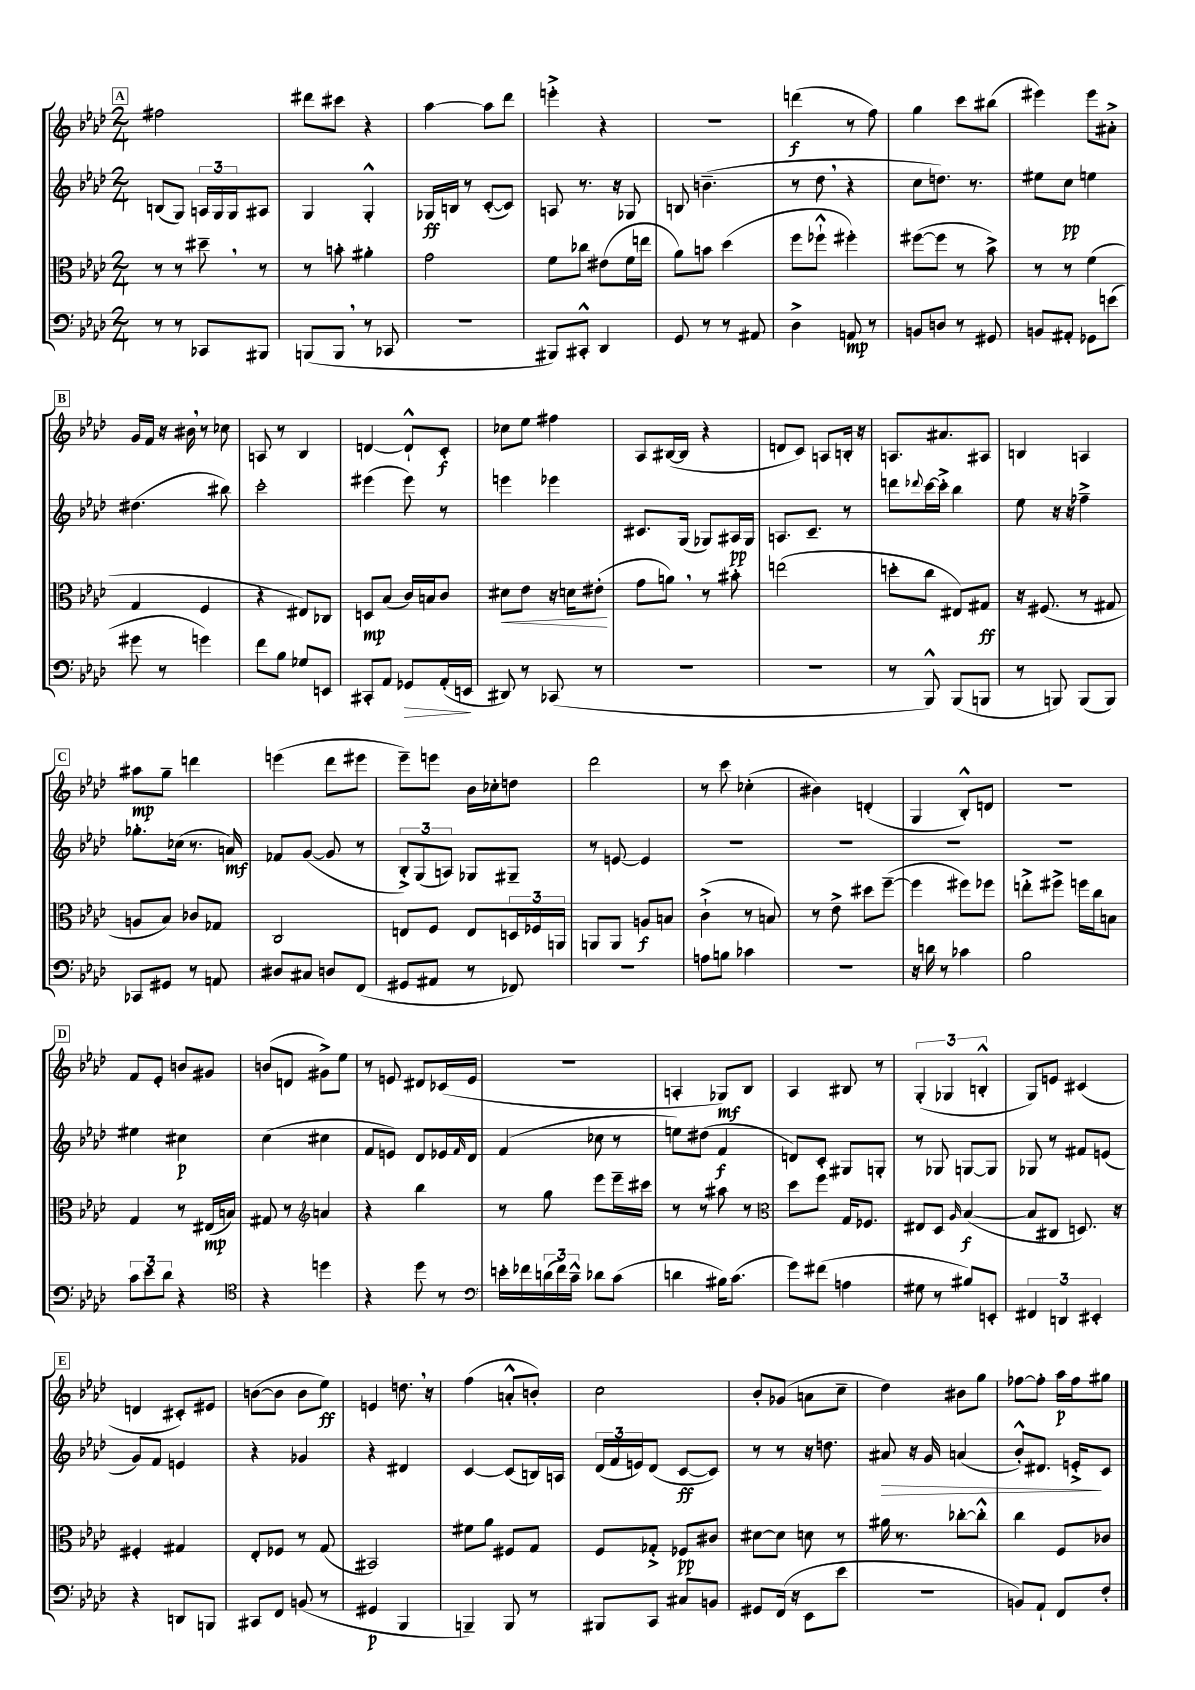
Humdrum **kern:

**kern	**kern	**kern	**kern
*staff4	*staff3	*staff2	*staff1
*clefF4	*clefC3	*clefG2	*clefG2
*k[b-e-a-d-]	*k[b-e-a-d-]	*k[b-e-a-d-]	*k[b-e-a-d-]
*M2/4	*M2/4	*M2/4	*M2/4
8r	8r	(8B	2ff#
8r	8r	8G)	.
8CC-	8dd#~	24A	.
.	.	24G	.
.	.	24G	.
8BBB#	8r	8A#	.
=	=	=	=
(8BBB	8r	4G	8ddd#
8BBB	8b'	.	8ccc#
8r	4a#'	4G'^^	4r
8CC-	.	.	.
=	=	=	=
2r	2g	16G-	[4aa-
.	.	16B	.
.	.	8r	.
.	.	([8c'	8aa-]
.	.	8c])	8ddd-
=	=	=	=
8BBB#)	8f	8A	4eee'^
8CC#'^^	8cc-	8.r	.
4DD-	(8e#	.	4r
.	.	16r	.
.	16f	8G-	.
.	16ee	.	.
=	=	=	=
8GG	8a-)	8B	2r
8r	8b	(4.b~	.
8r	(4dd-	.	.
8AA#	.	.	.
=	=	=	=
4D-^	8ff	8r	(4ddd
.	8ff-`^^	8dd-	.
8AA	4ff#')	4r	8r
8r	.	.	8ff)
=	=	=	=
8BB	([8ff#	8cc	4gg
8D	8ff#]	8.dd)	.
8r	8r	.	8ccc
.	.	8.r	.
8GG#	8b-^)	.	(8bb#
=	=	=	=
8BB	8r	8ee#	4eee#)
8AA#'	8r	8cc	.
8GG-	(4f	4ee	8eee#
(8e	.	.	8a#'^
=	=	=	=
8g#	4G	(4.dd#	16g
.	.	.	16f
8r	.	.	16r
.	.	.	16b#
4g)	4F	.	8r
.	.	8bb#)	8cc-
=	=	=	=
8f	4r	2ccc'	8A
8B-	.	.	8r
8G-	8E#)	.	4B-
8EE	8C-	.	.
=	=	=	=
8CC#'	8D	(4eee#	[4d
8AA-	(8B-	.	.
8GG-	16c)	8eee#)	8d`^^]
.	16B	.	.
(16AA-'	8c	8r	8c'
16EE	.	.	.
=	=	=	=
8DD#)	8d#	4eee	8cc-
8r	8e-	.	8ee-
(8CC-	16r	4eee-	4ff#
.	16d	.	.
8r	(8e#'	.	.
=	=	=	=
2r	8g	8.c#	8A-
.	8a)	.	([16B#
.	.	(16G	16B#]
.	8r	8G-)	4r
.	8b#'	16A#	.
.	.	16G-	.
=	=	=	=
2r	(2ee	8.A	8d
.	.	.	8c)
.	.	8.c~	.
.	.	.	8A
.	.	8r	16B'
.	.	.	16r
=	=	=	=
8r	8dd'	8ddd	8.A
.	.	8qqddd-	.
8BBB-^^)	8cc	[16ccc	.
.	.	16ccc'^]	8.a#
(8BBB-	8E#)	4bb-	.
8BBB	8G#	.	8A#
=	=	=	=
8r	16r	8ee-	4B
.	(8.F#	.	.
8BBB)	.	16r	.
.	.	16r	.
(8BBB	8r	4ff-~^	4A
8BBB)	8G#	.	.
=	=	=	=
8CC-	8A	8.gg-'	8aa#
8GG#	8B-)	.	8gg~
.	.	(16cc-	.
8r	8c-	8.r	4ddd
8AA	8G-	.	.
.	.	16a)	.
=	=	=	=
8D#	2C	8f-	(4eee
8C#	.	([8g	.
8D	.	8g]	8ddd-
(8FF	.	8r	8eee#
=	=	=	=
8GG#	8E	12B-'^)	8eee-~)
.	.	(12G	.
8AA#	8F	.	8eee
.	.	12A)	.
8r	8E	8G-	16b-
.	.	.	16cc-'
8FF-)	24D	8G#~	8dd
.	24F-	.	.
.	24AA	.	.
=	=	=	=
2r	8AA	8r	2ddd-
.	8AA	[8e	.
.	8A	4e]	.
.	8B	.	.
=	=	=	=
8A	(4c`^	2r	8r
8B	.	.	8ccc
4c-	8r	.	(4cc-'
.	8B)	.	.
=	=	=	=
2r	8r	2r	4b#)
.	8e-^	.	.
.	8dd#	.	(4d'
.	([8ff~	.	.
=	=	=	=
16r	4ff]	2r	4G
16d	.	.	.
8r	.	.	.
4c-	8ff#)	.	8B-'^^)
.	8ff-	.	8d
=	=	=	=
2B-	8ee'^	2r	2r
.	8ff#^	.	.
.	16ff	.	.
.	16cc	.	.
.	8B	.	.
=	=	=	=
12c	4G	4ee#	8f
12e-	.	.	.
.	.	.	8e-'
12d-	.	.	.
4r	8r	4cc#	8b
.	(16E#	.	8g#
.	16B)	.	.
=	=	=	=
*clefC4	*	*	*
4r	8G#	(4cc	(8b
.	8r	.	8d
*	*clefG2	*	*
4dd	4a	4cc#	8g#^)
.	.	.	8ee-
=	=	=	=
4r	4r	8f	8r
.	.	8e)	8e
8dd-	4bb-	8d-	8d#
8r	.	16e-	(16c-
.	.	16qqf	.
.	.	16d-	16e
=	=	=	=
*clefF4	*	*	*
16e'	8r	(4f	2r
16f-	.	.	.
(24d	8gg	.	.
24f-)	.	.	.
24c~^^	.	.	.
8d-	8eee-	8cc-	.
(8c	16eee-~	8r	.
.	16ccc#	.	.
=	=	=	=
4d	8r	8ee)	4A'
.	8r	(8dd#	.
16B#)	8aa#	4f	8G-)
(8.c	.	.	.
.	8r	.	8B-
=	=	=	=
*	*clefC3	*	*
8g)	8dd-	8d)	4A-
(8f#	8ff	8c'	.
4A	16G	8G#	8B#
.	8.F-	.	.
.	.	8G'	8r
=	=	=	=
8G#	8E#	8r	(6G'
8r	8D-	8G-	.
.	.	.	6G-
.	16qqA-	.	.
8B#)	([4B-	[8G	.
.	.	.	6B'^^
8EE'	.	8G]	.
=	=	=	=
6FF#	8B-]	8G-	8G)
.	8C#	8r	8e
6DD	.	.	.
.	8.D)	8f#	(4c#
6EE#'	.	.	.
.	.	(8e	.
.	16r	.	.
=	=	=	=
4r	4F#'	8g)	4d
.	.	8f	.
8DD	4G#	4e	8c#')
8BBB	.	.	8e#
=	=	=	=
8CC#	8E-'	4r	([8b
8FF	8F-	.	8b]
(8BB	8r	4g-	8b
8r	(8G	.	8ee-)
=	=	=	=
4GG#	2BB#)	4r	4e
4BBB-	.	4d#	8.dd
.	.	.	16r
=	=	=	=
4BBB~)	8f#	[4c	(4ff
.	8a-	.	.
8BBB	8F#	(8c]	8a'^^
8r	8G	16B)	8b')
.	.	16A	.
=	=	=	=
8BBB#	8F	(24d-	2cc
.	.	24f	.
.	.	24e)	.
8CC	8G-'^	(8d-	.
8C#	8F-	[8c	.
8BB	8c#	8c])	.
=	=	=	=
8GG#	[8d#	8r	8b-'
(16FF	8d#]	8r	(8g-
16r	.	.	.
8EE-	8d	16r	8a
.	.	8.dd	.
8e-	8r	.	8cc~
=	=	=	=
2r	16a#	8a#	4dd-)
.	8.r	.	.
.	.	16r	.
.	.	16g	.
.	[8cc-'	(4a	8b#
.	8cc-'^^]	.	8gg
=	=	=	=
8BB)	4cc	8b-'^^)	[8ff-
8AA-`	.	8.d#	8ff-']
8FF	8F	.	16aa-
.	.	16e'^	16ff-
8F'	8c-	8c	8gg#
==	==	==	==
*-	*-	*-	*-
